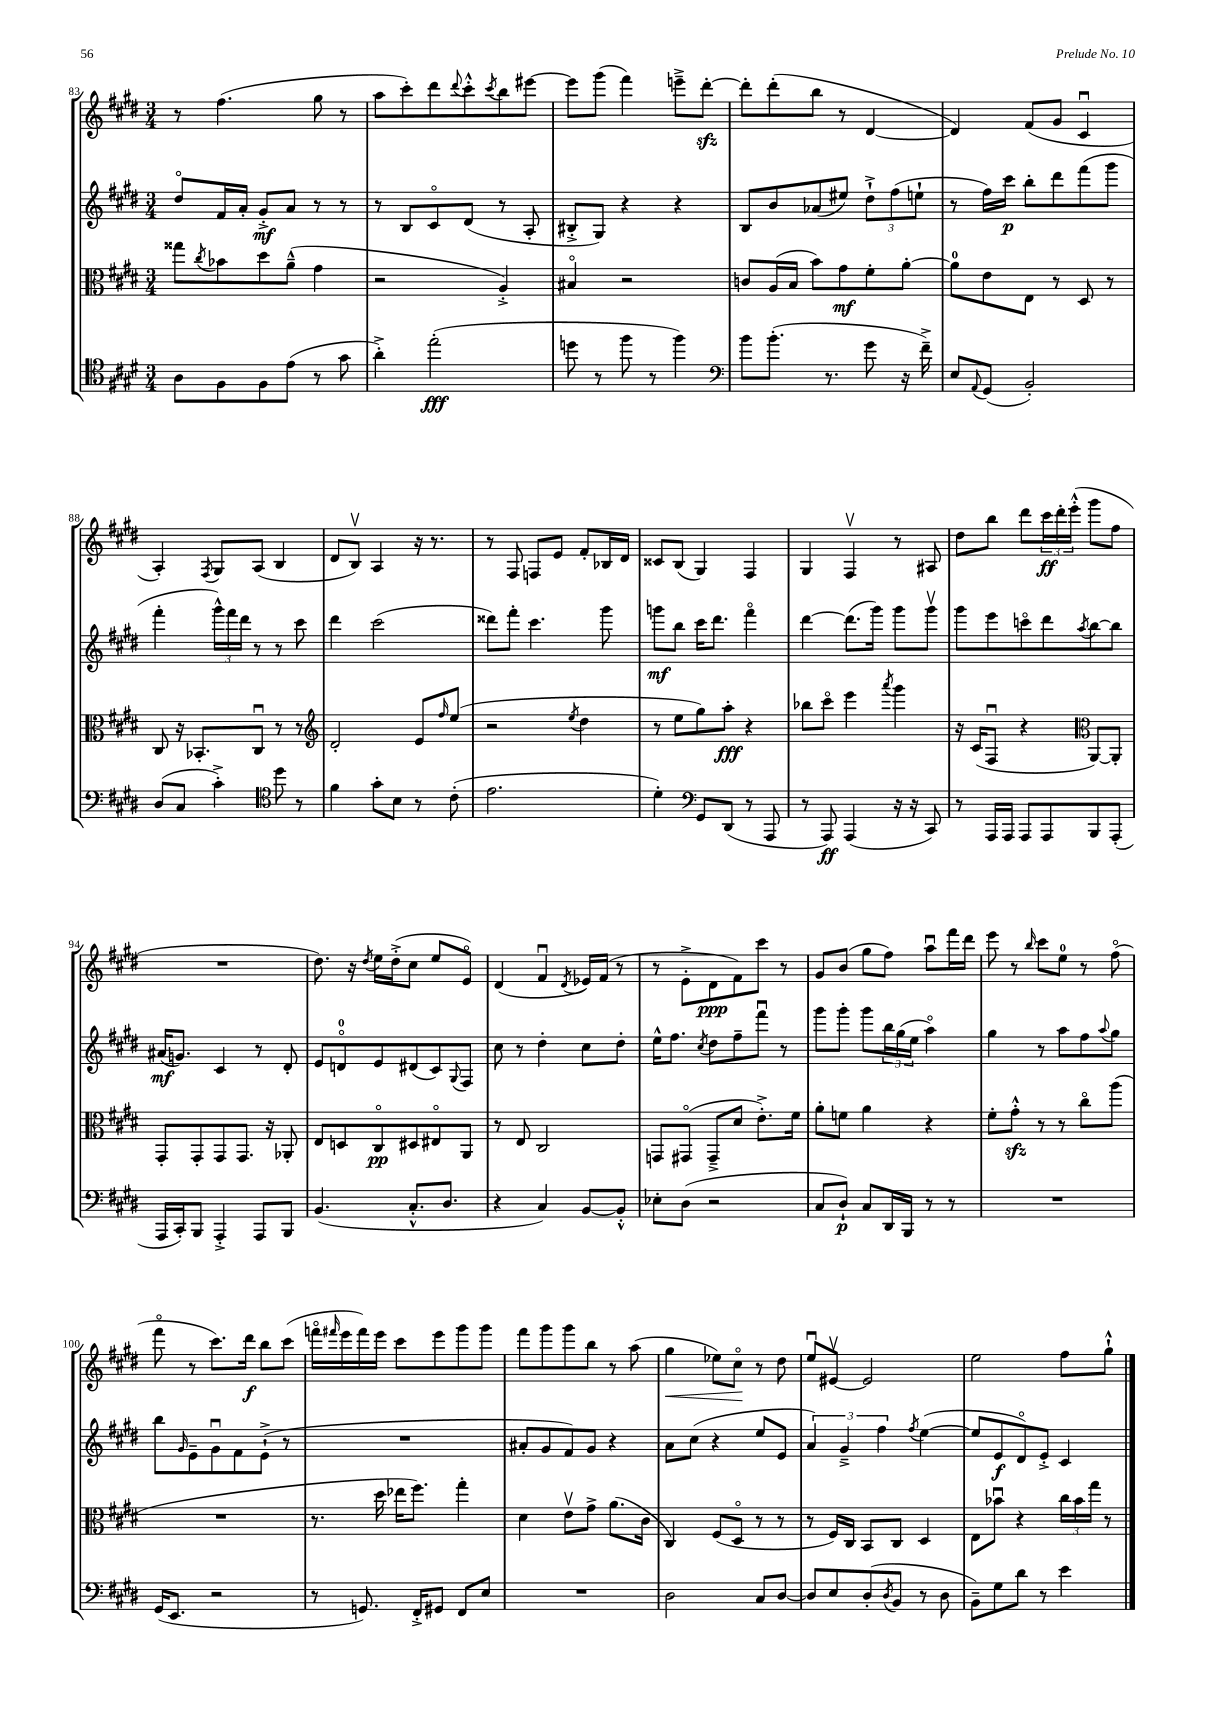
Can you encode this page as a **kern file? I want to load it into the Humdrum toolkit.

**kern	**dynam	**kern	**dynam	**kern	**dynam	**kern	**dynam
*part4	*part4	*part3	*part3	*part2	*part2	*part1	*part1
*staff4	*staff4	*staff3	*staff3	*staff2	*staff2	*staff1	*staff1
*clefC4	*	*clefC3	*	*clefG2	*	*clefG2	*
*k[f#c#g#d#]	*	*k[f#c#g#d#]	*	*k[f#c#g#d#]	*	*k[f#c#g#d#]	*
*M3/4	*	*M3/4	*	*M3/4	*	*M3/4	*
=83	=83	=83	=83	=83	=83	=83	=83
8A\L	.	8gg##X\L	.	8dd#/L	.	8r	.
.	.	8qcc#/	.	.	.	.	.
8F#\	.	8b-X\	.	16f#/L	.	(4.ff#\	.
.	.	.	.	16a'/JJ	.	.	.
8F#\	.	8dd#\	.	8g#'^/L	mf	.	.
(8e\J	.	(8a~^^\J	.	8a/J	.	.	.
8r	.	4g#\	.	8r	.	8gg#\	.
8g#\	.	.	.	8r	.	8r	.
=84	=84	=84	=84	=84	=84	=84	=84
4a'^\)	.	2r	.	8r	.	8aa\L	.
.	.	.	.	8B/L	.	8ccc#'\)	.
(2ee'\	fff	.	.	8c#/	.	8ddd#\	.
.	.	.	.	.	.	8qqddd#/	.
.	.	.	.	(8d#/J	.	8ccc#'^^\	.
.	.	.	.	.	.	8qccc#/	.
.	.	4A'^/)	.	8r	.	8bb\	.
.	.	.	.	8A'/	.	[8eee#X\J	.
=85	=85	=85	=85	=85	=85	=85	=85
8ddn\	.	4B#X/	.	8B#X'^/L	.	8eee#\L]	.
8r	.	.	.	8G#/J)	.	(8ggg#\J	.
8ff#\	.	2r	.	4r	.	4fff#\)	.
8r	.	.	.	.	.	.	.
4ff#\)	.	.	.	4r	.	8eeen~^\L	.
.	.	.	.	.	.	[8ddd#zz'\J	.
=86	=86	=86	=86	=86	=86	=86	=86
*clefF4	*	*	*	*	*	*	*
8b\L	.	8cn/L	.	8B/L	.	8ddd#'\L]	.
(8.b'\J	.	(16A/L	.	8b/	.	(8ddd#'\	.
.	.	16B/JJ	.	.	.	.	.
.	.	8b\L)	.	(8a-X/	.	8bb\J	.
8.r	.	.	.	.	.	.	.
.	.	8g#\	mf	8ee#X/J)	.	8r	.
8g#\	.	8f#'\	.	12dd#`^\L	.	[4d#/	.
.	.	.	.	(12ff#\	.	.	.
16r	.	[8a'\J	.	.	.	.	.
.	.	.	.	12een`\J	.	.	.
16f#~^\)	.	.	.	.	.	.	.
=87	=87	=87	=87	=87	=87	=87	=87
8E/L	.	8a\L]	.	8r	.	4d#/])	.
8qqAA/	.	.	.	.	.	.	.
(8GG#/J	.	8e\	.	16ff#\LL)	.	.	.
.	.	.	.	16ccc#\JJ	p	.	.
2BB'/)	.	8E\J	.	8bb'\L	.	(8f#/L	.
.	.	8r	.	8ddd#\	.	8g#/J	.
.	.	8D#/	.	(8fff#\	.	4c#u/	.
.	.	8r	.	8ggg#\J	.	.	.
!!LO:LB:g=z
=88	=88	=88	=88	=88	=88	=88	=88
(8D#/L	.	8C#/	.	4fff#'\	.	4A'/)	.
8C#/J	.	16r	.	.	.	.	.
.	.	8.BB-X'/L	.	.	.	.	.
.	.	.	.	.	.	8qF#/	.
4c#'^\)	.	.	.	24ggg#^^\LL)	.	8G#/L	.
.	.	.	.	24fff#\	.	.	.
.	.	.	.	24ddd#\JJ	.	.	.
.	.	8C#u/J	.	8r	.	(8A/J	.
*clefC4	*	*	*	*	*	*	*
8dd#\	.	8r	.	8r	.	4B/	.
8r	.	8r	.	8ccc#\	.	.	.
=89	=89	=89	=89	=89	=89	=89	=89
*	*	*clefG2	*	*	*	*	*
4f#\	.	2d#'/	.	4ddd#\	.	8d#/L	.
.	.	.	.	.	.	8Bv/J)	.
8g#'\L	.	.	.	(2ccc#\	.	4A/	.
8B\J	.	.	.	.	.	.	.
8r	.	8e/L	.	.	.	16r	.
.	.	.	.	.	.	8.r	.
.	.	16qqff#/	.	.	.	.	.
(8c#'\	.	(8ee/J	.	.	.	.	.
=90	=90	=90	=90	=90	=90	=90	=90
2.e\	.	2r	.	8ddd##X\L)	.	8r	.
.	.	.	.	8fff#'\J	.	8F#/	.
.	.	.	.	4.ccc#\	.	8Fn/L	.
.	.	.	.	.	.	8e/J	.
.	.	8qee/	.	.	.	.	.
.	.	4dd#\	.	.	.	8f#'/L	.
.	.	.	.	8ggg#\	.	16B-X/L	.
.	.	.	.	.	.	16d#/JJ	.
=91	=91	=91	=91	=91	=91	=91	=91
4d#'\)	.	8r	.	8gggn\L	mf	8c##X/L	.
.	.	8ee\L	.	8bb\J	.	(8B/J	.
*clefF4	*	*	*	*	*	*	*
8GG#/L	.	8gg#\)	.	16ccc#\KL	.	4G#/)	.
.	.	.	.	8.ddd#\J	.	.	.
(8DD#/J	.	8aa'\J	fff	.	.	.	.
8r	.	4r	.	4fff#\	.	4F#/	.
8AAA/	.	.	.	.	.	.	.
=92	=92	=92	=92	=92	=92	=92	=92
8r	.	8bb-X\L	.	[4ddd#\	.	4G#/	.
8AAA/)	ff	8ccc#\J	.	.	.	.	.
(4AAA/	.	4eee\	.	(8.ddd#\L]	.	4F#v/	.
.	.	.	.	16ggg#\Jk)	.	.	.
.	.	8qaaa/	.	.	.	.	.
16r	.	4ggg#\	.	8ggg#\L	.	8r	.
16r	.	.	.	.	.	.	.
8CC#/)	.	.	.	8ggg#v\J	.	8A#X/	.
=93	=93	=93	=93	=93	=93	=93	=93
8r	.	16r	.	8ggg#\L	.	8dd#\L	.
.	.	(16c#/KL	.	.	.	.	.
16AAA/LL	.	8F#u/J	.	8eee\	.	8bb\J	.
16AAA/JJ	.	.	.	.	.	.	.
8AAA/L	.	4r	.	8cccn\	.	8ddd#\L	.
8AAA/	.	.	.	8ddd#\	.	24ccc#\L	ff
.	.	.	.	.	.	24ddd#'\	.
.	.	.	.	.	.	(24eee'^^\JJ	.
*	*	*clefC3	*	*	*	*	*
.	.	.	.	8qaa/	.	.	.
8BBB/	.	[8AA/L)	.	[8bb\	.	8ggg#\L	.
(8AAA'/J	.	8AA'/J]	.	8bb\J]	.	8ff#\J	.
!!LO:LB:g=z
=94	=94	=94	=94	=94	=94	=94	=94
16AAA/LL	.	8GG#'/L	.	(16a#X/KL	mf	2.r	.
16CC#'/J)	.	.	.	8.gn/J)	.	.	.
8BBB/J	.	8GG#'/	.	.	.	.	.
4AAA'^/	.	8GG#/	.	4c#/	.	.	.
.	.	8.GG#/J	.	.	.	.	.
8AAA/L	.	.	.	8r	.	.	.
.	.	16r	.	.	.	.	.
8BBB/J	.	8AA-X'/	.	8d#'/	.	.	.
=95	=95	=95	=95	=95	=95	=95	=95
(4.BB/	.	8E/L	.	8e/L	.	8.dd#\)	.
.	.	8Dn/	.	8dn/	.	.	.
.	.	.	.	.	.	16r	.
.	.	.	.	.	.	8qdd#/	.
.	.	8C#/	pp	8e/	.	16ee\LL	.
.	.	.	.	.	.	(16dd#'^\J	.
8.C#'^^/L	.	8D#X/	.	(8d#X/	.	8cc#\J	.
.	.	8E#X/	.	8c#/)	.	8ee/L	.
8.D#/J	.	.	.	.	.	.	.
.	.	.	.	8qqG#/	.	.	.
.	.	8AA/J	.	8F#/J	.	8e/J)	.
=96	=96	=96	=96	=96	=96	=96	=96
4r	.	8r	.	8cc#\	.	(4d#/	.
.	.	8E/	.	8r	.	.	.
4C#/)	.	2C#/	.	4dd#'\	.	4f#u/	.
.	.	.	.	.	.	8qd#/	.
[8BB/L	.	.	.	8cc#\L	.	16e-X/LL)	.
.	.	.	.	.	.	(16f#/JJ	.
8BB'^^/J]	.	.	.	8dd#'\J	.	8r	.
=97	=97	=97	=97	=97	=97	=97	=97
8E-X'\L	.	8GGn/L	.	16ee^^\KL	.	8r	.
.	.	.	.	8.ff#\J	.	.	.
(8D#\J	.	(8GG#X/J	.	.	.	8e'^\L	.
.	.	.	.	8qcc#/	.	.	.
2r	.	8GG#~^/L	.	8dd#\L	.	8d#\	ppp
.	.	8d#/J	.	8ff#~\	.	8f#\)	.
.	.	8.e'^\L)	.	8fff#u\J	.	8ccc#\J	.
.	.	.	.	8r	.	8r	.
.	.	16f#\Jk	.	.	.	.	.
=98	=98	=98	=98	=98	=98	=98	=98
8C#/L	.	8a'\L	.	8ggg#\L	.	8g#/L	.
8D#`/J)	p	8fn\J	.	8ggg#'\J	.	(8b/J	.
8C#/L	.	4a\	.	8ggg#\L	.	8gg#\L	.
16DD#/L	.	.	.	24bb\L	.	8ff#\J)	.
.	.	.	.	(24gg#\	.	.	.
16BBB/JJ	.	.	.	.	.	.	.
.	.	.	.	24ee\JJ	.	.	.
8r	.	4r	.	4aa\)	.	8aau\L	.
8r	.	.	.	.	.	16fff#\L	.
.	.	.	.	.	.	16ddd#\JJ	.
=99	=99	=99	=99	=99	=99	=99	=99
2.r	.	8f#'\L	.	4gg#\	.	8eee\	.
.	.	8g#zz'^^\J	.	.	.	8r	.
.	.	.	.	.	.	16qqbb/	.
.	.	8r	.	8r	.	8ccc#\L	.
.	.	8r	.	8aa\L	.	8ee\J	.
.	.	8cc#\L	.	8ff#\	.	8r	.
.	.	.	.	8qqaa/	.	.	.
.	.	(8aa\J	.	8gg#\J	.	(8ff#\	.
!!LO:LB:g=z
=100	=100	=100	=100	=100	=100	=100	=100
(16GG#/KL	.	2.r	.	8bb\L	.	8fff#\	.
8.EE/J	.	.	.	.	.	.	.
.	.	.	.	16qqg#/	.	.	.
.	.	.	.	8e~\	.	8r	.
2r	.	.	.	8g#u\	.	8.ccc#\L)	.
.	.	.	.	8f#\	.	.	.
.	.	.	.	.	.	16ddd#\Jk	f
.	.	.	.	(8e`^\J	.	8bb\L	.
.	.	.	.	8r	.	(8ccc#\J	.
=101	=101	=101	=101	=101	=101	=101	=101
8r	.	8.r	.	2.r	.	16fffn\LL	.
.	.	.	.	.	.	16qqfff#X/	.
.	.	.	.	.	.	16eee\	.
8.GGn/)	.	.	.	.	.	16fff#\)	.
.	.	16dd#\	.	.	.	16eee\JJ	.
.	.	16ee-X\KL	.	.	.	8ccc#\L	.
16FF#'^/KL	.	8.ff#\J)	.	.	.	.	.
8GG#X/J	.	.	.	.	.	8eee\	.
8FF#/L	.	4gg#'\	.	.	.	8ggg#\	.
8E/J	.	.	.	.	.	8ggg#\J	.
=102	=102	=102	=102	=102	=102	=102	=102
2.r	.	4d#\	.	8a#X'/L	.	8fff#\L	.
.	.	.	.	8g#/	.	8ggg#\	.
.	.	8ev\L	.	8f#/)	.	8ggg#\	.
.	.	8g#^\J	.	8g#/J	.	8bb\J	.
.	.	(8.a\L	.	4r	.	8r	.
.	.	.	.	.	.	(8aa\	.
.	.	16c#\Jk	.	.	.	.	.
=103	=103	=103	=103	=103	=103	=103	=103
!	!	!	!	!	!	!	!LO:HP:b
2D#\	.	4C#/)	.	8a\L	.	4gg#\	<
.	.	.	.	(8cc#\J	.	.	.
.	.	(8F#/L	.	4r	.	8ee-X\L)	.
.	.	8D#/J	.	.	.	8cc#\J	.
8C#/L	.	8r	.	8ee/L	.	8r	[
[8D#/J	.	8r	.	8e/J	.	8dd#\	.
=104	=104	=104	=104	=104	=104	=104	=104
8D#/L]	.	8r	.	6a/)	.	8eeu/L	.
8E/	.	16F#/LL)	.	.	.	[8e#Xv/J	.
.	.	.	.	6g#~^/	.	.	.
.	.	16C#/JJ	.	.	.	.	.
(8D#'/	.	8BB/L	.	.	.	2e#/]	.
.	.	.	.	6ff#\	.	.	.
8qD#/	.	.	.	.	.	.	.
8BB/J	.	8C#/J	.	.	.	.	.
.	.	.	.	8qff#/	.	.	.
8r	.	4D#/	.	([4ee\	.	.	.
8D#\	.	.	.	.	.	.	.
=105	=105	=105	=105	=105	=105	=105	=105
8BB~\L)	.	8E\L	.	8ee/L]	.	2ee\	.
8G#\	.	8b-Xu\J	.	8e/	f	.	.
8d#\J	.	4r	.	8d#/)	.	.	.
8r	.	.	.	8e'^/J	.	.	.
4e\	.	24cc#\LL	.	4c#/	.	8ff#\L	.
.	.	24b-\	.	.	.	.	.
.	.	24gg#\JJ	.	.	.	.	.
.	.	8r	.	.	.	8gg#`^^\J	.
==	==	==	==	==	==	==	==
*-	*-	*-	*-	*-	*-	*-	*-
